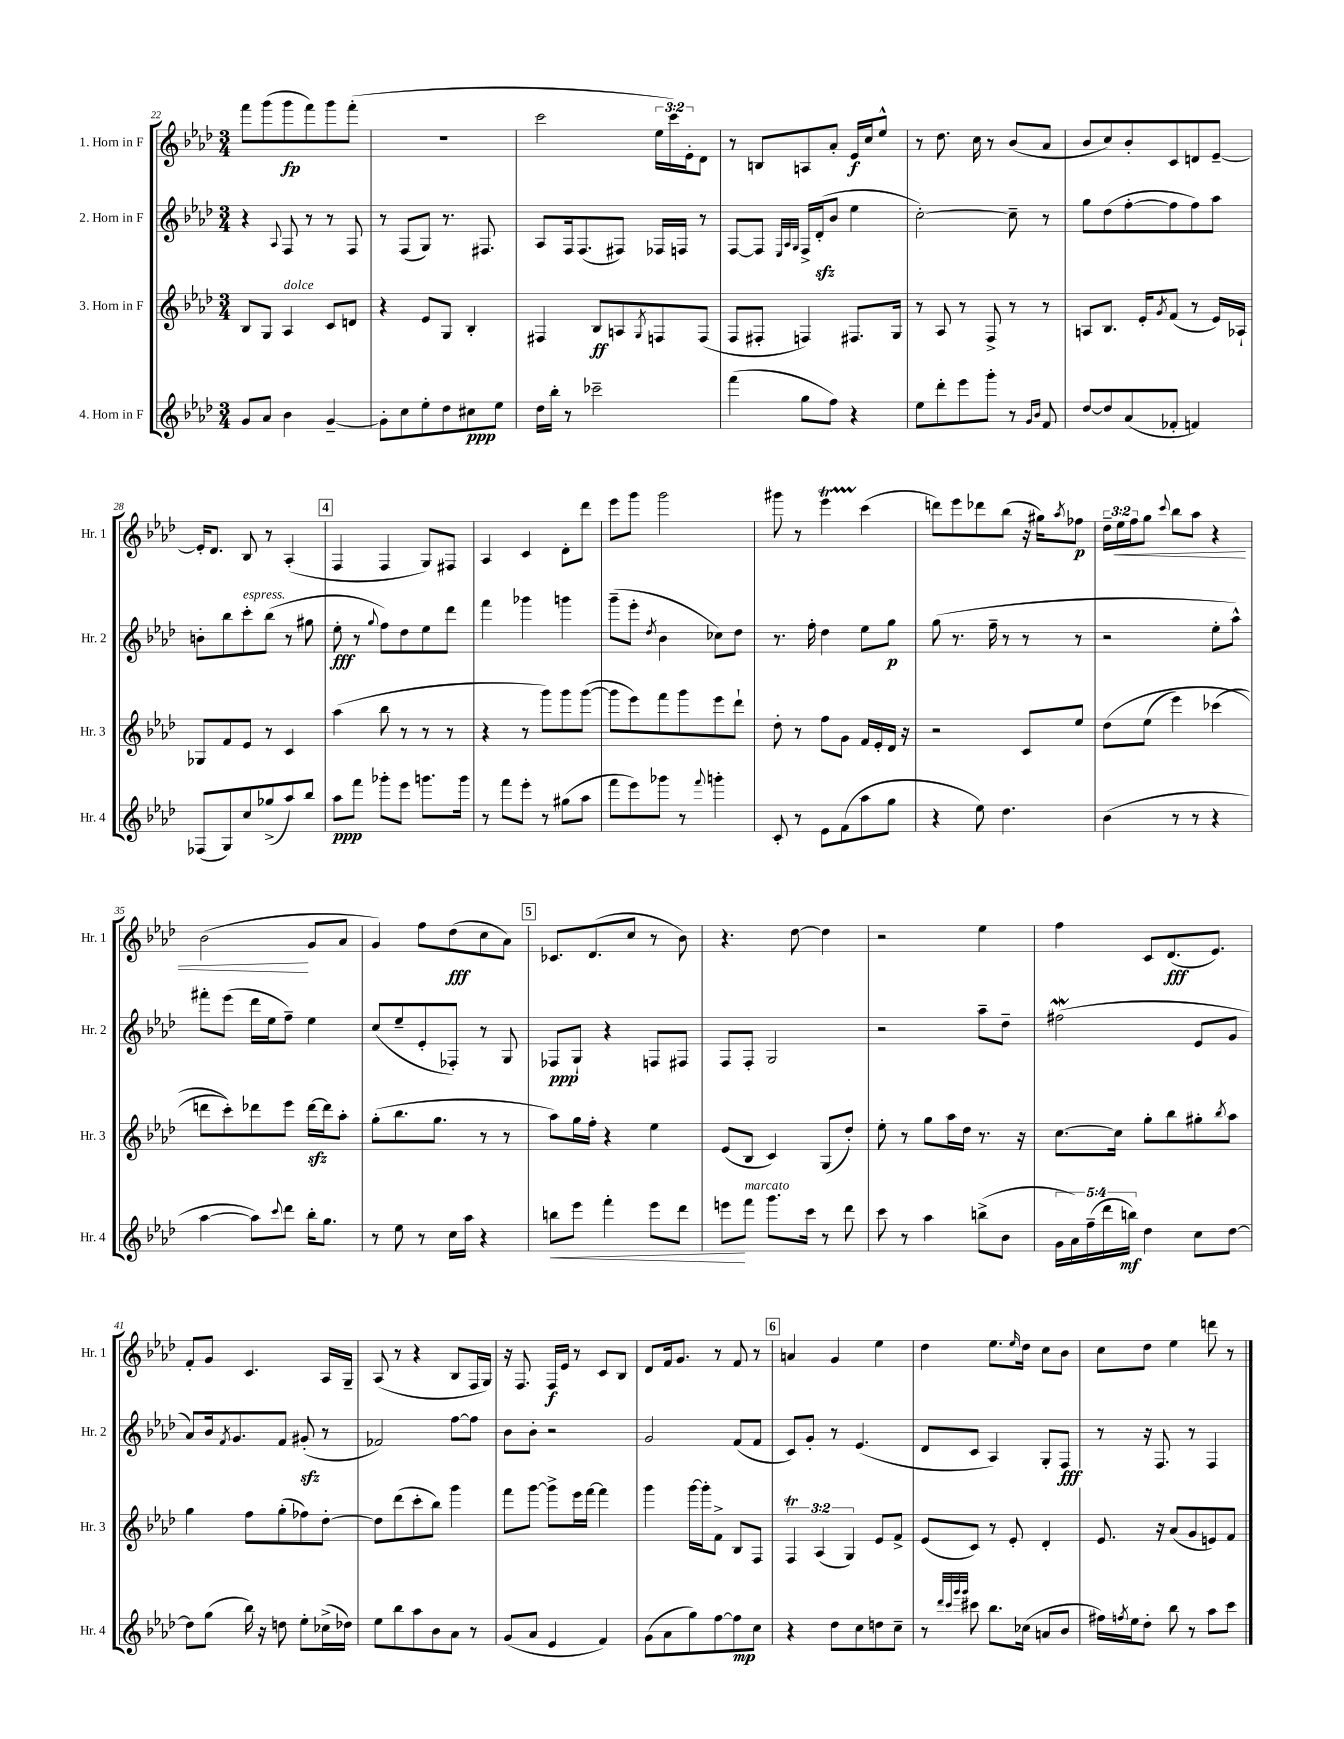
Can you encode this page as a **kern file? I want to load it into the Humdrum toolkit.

**kern	**kern	**kern	**kern
*staff4	*staff3	*staff2	*staff1
*clefG2	*clefG2	*clefG2	*clefG2
*k[b-e-a-d-]	*k[b-e-a-d-]	*k[b-e-a-d-]	*k[b-e-a-d-]
*M3/4	*M3/4	*M3/4	*M3/4
8g/L	8B-/L	4r	8fff\L
8a-/J	8G/J	.	(8ggg\
.	.	8qqA-/	.
4b-\	4A-/	8F/	8ggg\
.	.	8r	8fff\)
[4g~/	8c/L	8r	8ggg\
.	8d/J	8F/	(8fff'\J
=	=	=	=
8g'\]L	4r	8r	2.r
8cc\	.	(8F/L	.
8ee-'\	8e-/L	8G/J)	.
8dd-\	8G/J	8.r	.
8cc#\	4B-'/	.	.
.	.	8.F#/	.
8ee-\J	.	.	.
=	=	=	=
16dd-\LL	4F#/	8A-/L	2ccc\
16bb-'\JJ	.	.	.
8r	.	16F/k	.
.	.	(8.F/	.
2ccc-~\	8B-/L	.	.
.	8A/	8F#/J)	.
.	8qG/	.	.
.	8F/	16F-/LL	24ee-\LL
.	.	.	24ccc\)
.	.	16F/JJ	.
.	.	.	24e-'\J
.	(8F/J	8r	8d-\J
=	=	=	=
(4fff\	8F/L	[8F/L	8r
.	8F#'/J	8F/]J	8B/L
.	.	32qqE-/LLL	.
.	.	32qqA-/	.
.	.	32qqG/JJJ	.
8gg\L	4F/)	16F^/LL	8A/
.	.	(16d-'/J	.
8ff\J)	.	8b-/J	8a-'/J
4r	8.F#/L	4ee-\	16e-/LL
.	.	.	16cc/J
.	.	.	8ee-^^/J
.	16G/Jk	.	.
=	=	=	=
8ee-\L	8r	[2cc'\)	8r
8ddd-'\	8A-/	.	8.dd-\
8eee-\	8r	.	.
.	.	.	16cc\
8ggg'\J	8F^/	.	8r
8r	8r	8cc~\]	(8b-/L
16qqg/LL	.	.	.
16qqb-/JJ	.	.	.
8f/	8r	8r	8a-/J
=	=	=	=
[8dd-/L	8A/L	8gg\L	8b-/L
8dd-/]	8.B-/J	(8dd-\	8cc/)
(8a-/	.	[8ff'\	8b-'/
.	16e-'/LK	.	.
.	8qg/	.	.
8f-'/J	(8f/J	8ff\]	8c/
4f/)	8r	8ff\)	8d/
.	16e-/LL)	8aa-\J	[8e-~/J
.	16A-`/JJ	.	.
=	=	=	=
(8F-/L	8G-/L	8b'\L	16e-'/]LK
.	.	.	8.d-/J
8G/)	8f/	8bb-\	.
8cc/	8e-/J	8ccc'\	8B-/
(8gg-^/	8r	(8bb-\J	8r
8aa-/)	4c/	8r	(4A-'/
8bb-/J	.	8gg#\	.
=	=	=	=
8aa-\L	(4aa-\	8ee-'\	4F/
8fff\J	.	8r	.
.	.	8qqgg/	.
8ggg-'\L	8bb-\	8ff\L)	4F/
8eee-\J	8r	8dd-\	.
8.ggg\L	8r	8ee-\	8G/L)
.	8r	8ddd-\J	8F#/J
16ggg\Jk	.	.	.
=	=	=	=
8r	4r	4fff\	4A-/
8fff\L	.	.	.
8eee-'\J	8r	4ggg-\	4c/
8r	8ggg\L)	.	.
(8gg#\L	8ggg\	4ggg\	8d-'\L
8aa-\J	([8ggg\J	.	8ddd-\J
=	=	=	=
8fff\L	8ggg\]L	(8ggg~\L	8eee-\L
8eee-\)	8eee-\)	8eee-'\J	8ggg\J
.	.	8qdd-/	.
8ggg-\J	8fff\	4b-\	2ggg\
8r	8ggg\	.	.
8qqfff/	.	.	.
4ggg'\	8eee-\	8cc-\L)	.
.	8ddd-`\J	8dd-\J	.
=	=	=	=
8c'/	8dd-'\	8.r	8ggg#\
8r	8r	.	8r
.	.	16ff'\	.
8e-\L	8ff\L	4dd-\	4eee-\
(8f\	8g\J	.	.
8aa-\	16f/LL	8ee-\L	(4ccc\
.	16e-'/	.	.
8gg\J	16d-/JJ	8gg\J	.
.	16r	.	.
=	=	=	=
4r	2r	(8gg\	8ddd\L)
.	.	8.r	8eee-\
8ee-\)	.	.	8ddd-\
.	.	16ff~\	.
4.dd-\	.	8r	(8bb-\J
.	8c/L	8r	16r
.	.	.	16gg#\LK)
.	.	.	8qaa-/
.	8ee-/J	8r	8ff-\J
=	=	=	=
(4b-\	&(8dd-\L	2r	24dd-~\LL
.	.	.	24ee-\
.	.	.	24ff\J
.	(8ee-\J	.	8gg\J
.	.	.	8qqccc/
8r	4eee-\)	.	8bb-\L
8r	.	.	8aa-\J
4r	(4ccc-\	8ee-'\L	4r
.	.	8aa-^^\J)	.
=	=	=	=
[4aa-\	8ddd\L	8fff#'\L	(2b-\
.	8ccc'\)&)	(8eee-\J	.
8aa-\]L)	8ddd-\	16ddd-\LL	.
.	.	16ee-\J	.
8qqccc/	.	.	.
8ddd-\J	8eee-\J	8ff~\J)	.
16bb-'\LK	[16ddd-\LL	4ee-\	8g/L
8.gg\J	16ddd-\]J	.	.
.	8aa-'\J	.	8a-/J
=	=	=	=
8r	(8gg'\L	(8cc/L	4g/)
8ee-\	8.bb-\	8ee-~/	.
8r	.	8e-'/	8ff\L
.	8.gg\J	.	.
16cc\LL	.	8F-'/J)	(8dd-\
16aa-\JJ	.	.	.
4r	8r	8r	8cc\
.	8r	8G/	8a-\J)
=	=	=	=
8bb\L	8aa-\L)	8F-/L	8.c-/L
8eee-\J	16gg\L	8G`/J	.
.	16ff'\JJ	.	(8.d-/
4fff'\	4r	4r	.
.	.	.	8cc/J
8eee-\L	4ee-\	8F/L	8r
8ddd-\J	.	8F#/J	8b-\)
=	=	=	=
8eee\L	(8e-/L	8F/L	4.r
8fff\J	8B-/J	8F'/J	.
8.ggg\L	4c/)	2G/	.
.	.	.	[8dd-\
16ccc\Jk	.	.	.
8r	(8G/L	.	4dd-\]
8ddd-\	8dd-'/J)	.	.
=	=	=	=
8ccc\	8ee-'\	2r	2r
8r	8r	.	.
4aa-\	8gg\L	.	.
.	16aa-\L	.	.
.	16dd-\JJ	.	.
(8bb^\L	8.r	8aa-~\L	4ee-\
8b-\J	.	8dd-~\J	.
.	16r	.	.
=	=	=	=
20g\LL	[8.cc\L	(2ff#\	4ff\
20a-\)	.	.	.
(20ff~\	.	.	.
20ddd-\	.	.	.
.	16cc\]Jk	.	.
20bb\JJ)	.	.	.
4dd-\	8gg'\L	.	8c/L
.	8bb-\	.	(8.d-/
8cc\L	8gg#'\	8e-/L	.
.	.	.	8.e-/J)
.	8qbb-/	.	.
[8dd-\J	8aa-\J	8g/J	.
=	=	=	=
8dd-\]L	4gg\	8a-/L)	8f'/L
(8gg\J	.	16b-/k	8g/J
.	.	8qf/	.
.	.	8.g/	.
16bb-\)	8ff\L	.	4.c/
16r	.	.	.
8dd\	(8gg'\	8f/J	.
8ee-'\L	8ff-\)	(8g#'/	.
(16cc-^\L	[8dd-'\J	8r	16A-/LL
16dd-\JJ)	.	.	16G~/JJ
=	=	=	=
8ee-\L	8dd-\]L	2f-/)	(8A-/
8bb-\	(8ddd-\	.	8r
8aa-\	8ccc'\	.	4r
8b-\	8bb-\J)	.	.
8a-\J	4ggg\	[8ff\L	8B-/L
8r	.	8ff\]J	16F/L
.	.	.	16G/JJ)
=	=	=	=
(8g/L	8fff\L	8b-\L	16r
.	.	.	8.F/
8a-/J	[8ggg\J	8b-'\J	.
4e-/	8ggg^\]L	2r	16F/LL
.	.	.	16e-/JJ
.	16eee-\L	.	8r
.	[16fff\JJ	.	.
4f/)	4fff\]	.	8c/L
.	.	.	8B-/J
=	=	=	=
(8g\L	4ggg\	2g/	8d-/L
8a-\	.	.	16f/k
.	.	.	8.g/J
8gg\)	[16ggg\LL	.	.
.	16ggg'\]J	.	.
[8ff\	8f^\J	.	8r
8ff\]	8B-/L	(8f/L	8f/
8cc\J	8F/J	8f/J	8r
=	=	=	=
4r	6F/	8c/L)	4a/
.	.	8g'/J	.
.	(6A-/	.	.
8dd-\L	.	8r	4g/
.	6G/)	.	.
8cc\	.	(4.e-/	.
8dd\	8e-/L	.	4ee-\
8cc~\J	8f^/J	.	.
=	=	=	=
8r	(8e-/L	8d-/L	4dd-\
32qqddd-/LLL	.	.	.
32qqccc/	.	.	.
32qqggg/	.	.	.
32qqggg/JJJ	.	.	.
8ccc#\	8c/J)	8c/J	.
8.bb-\L	8r	4A-/)	8.ee-\L
.	8e-'/	.	.
.	.	.	16qqee-/
(16cc-\Jk	.	.	16dd-\Jk
8a/L	4d-'/	8G'/L	8cc\L
8b-/J	.	8F/J	8b-\J
=	=	=	=
16ff#\LL)	8.e-/	8r	8cc\L
8qff/	.	.	.
16ee-\J	.	.	.
8dd-'\J	.	16r	8dd-\J
.	16r	8.F/	.
8bb-\	(8a-/L	.	4ee-\
8r	8g/	8r	.
8aa-\L	8e/)	4F/	8ddd\
8ccc\J	8f/J	.	8r
==	==	==	==
*-	*-	*-	*-
